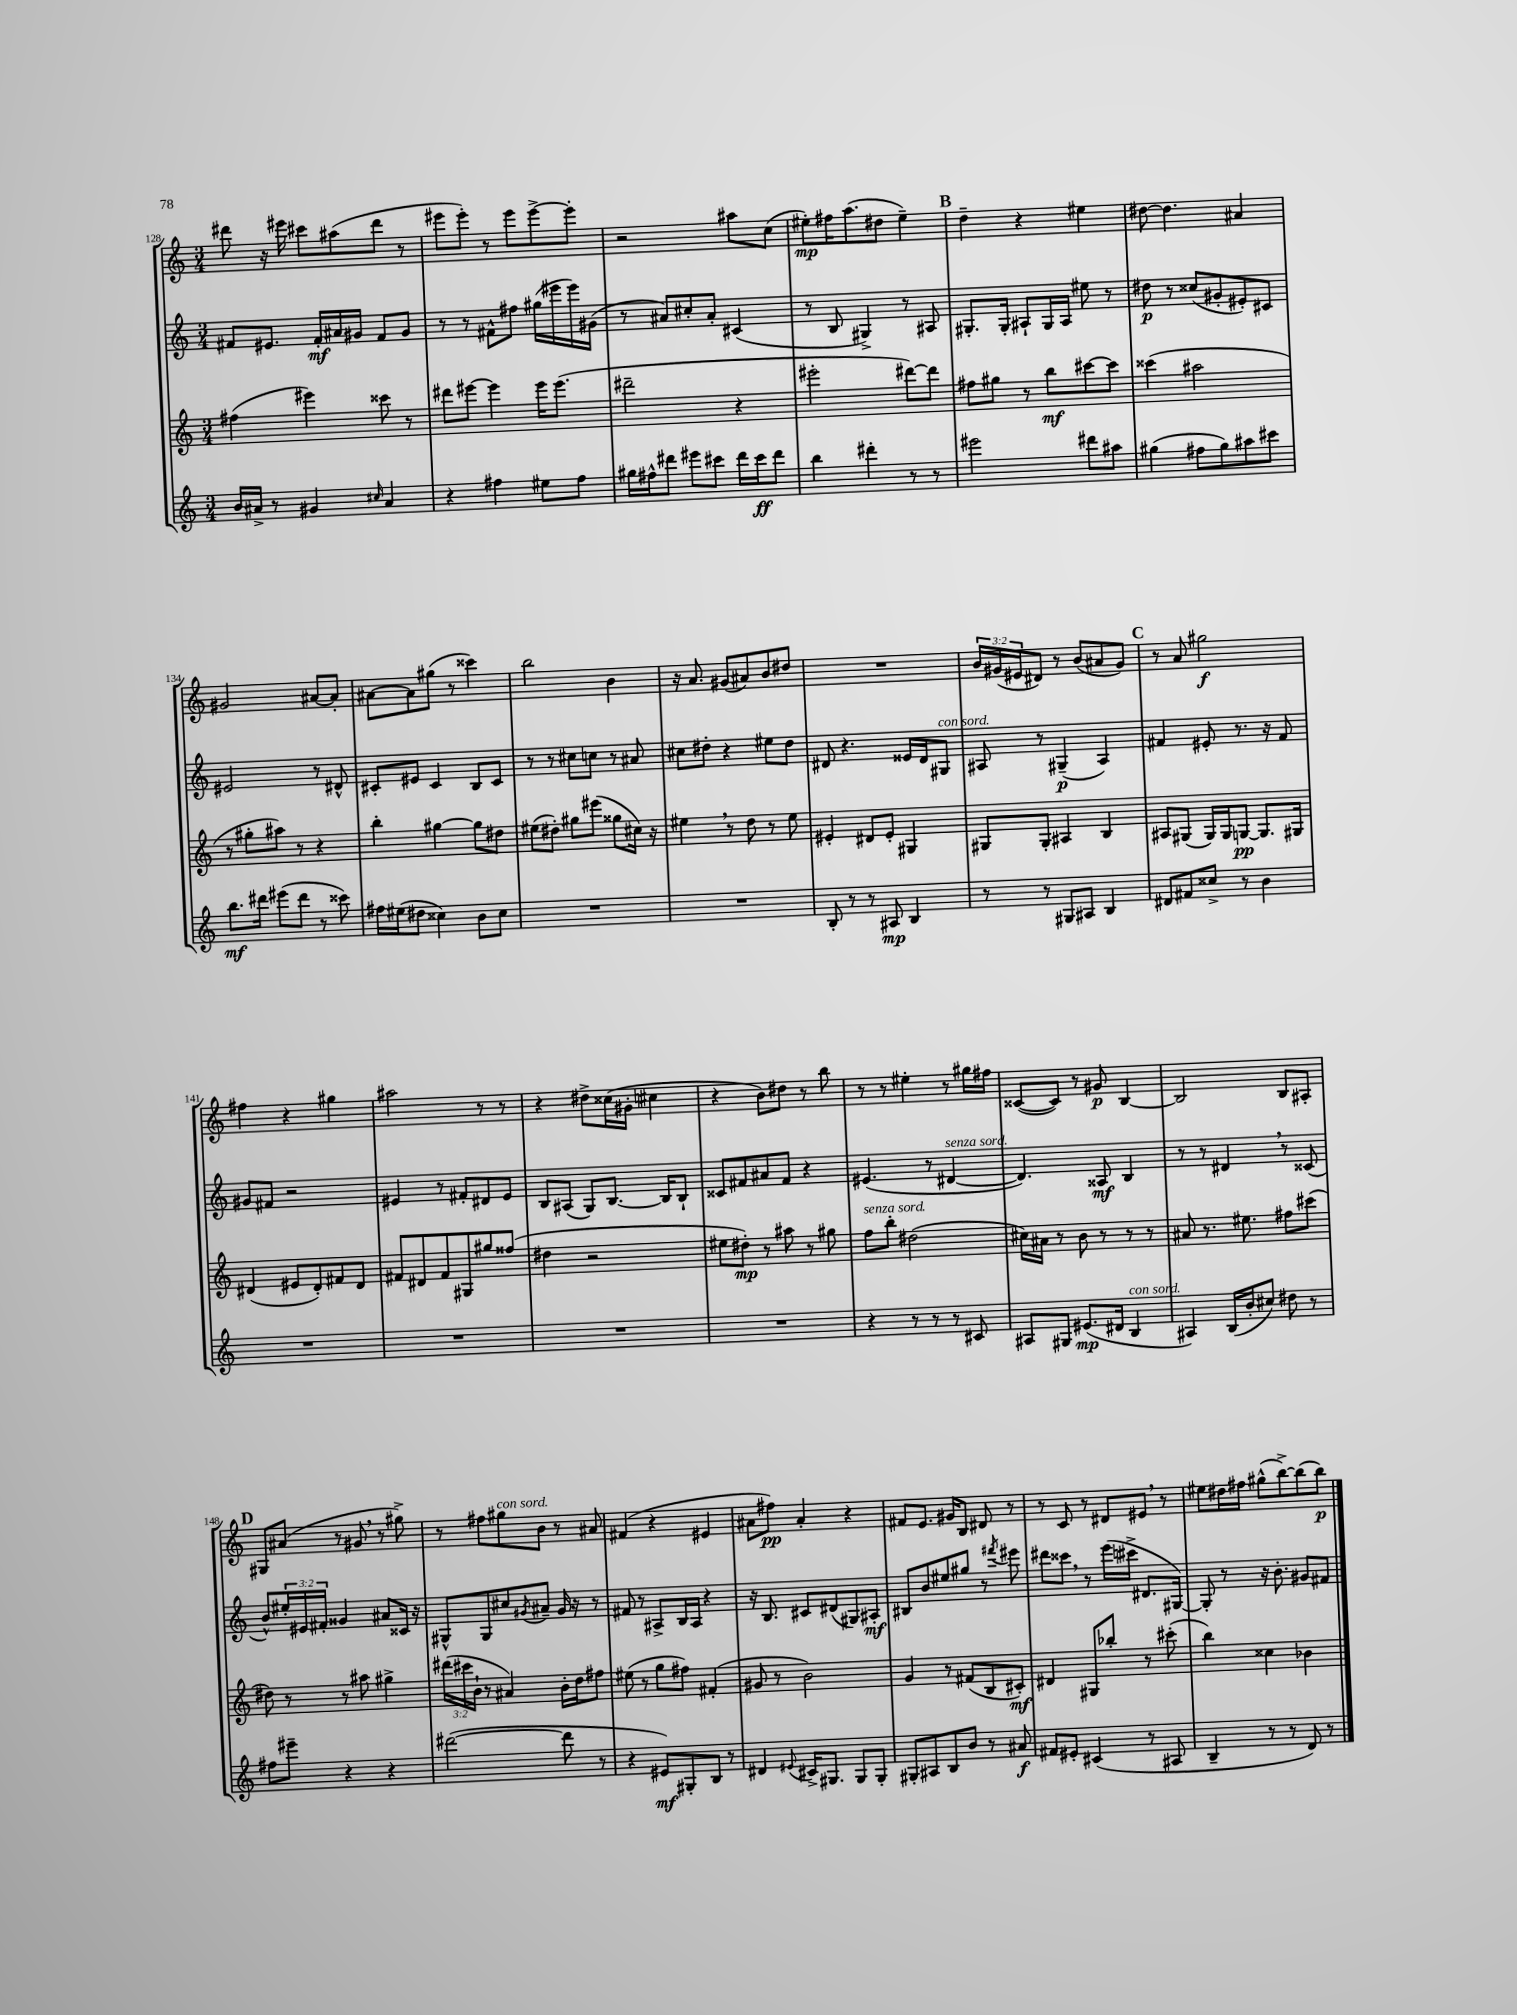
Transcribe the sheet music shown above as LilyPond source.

<<
\new StaffGroup <<
\new Staff = "s0" {
    \clef treble \key c \major \numericTimeSignature \time 3/4 \override Staff.TupletNumber.text = #tuplet-number::calc-fraction-text
    dis'''8 r16 eis'''16 cis'''8 ais''8( dis'''8 r8 |
    eis'''8 eis'''8-.) r8 eis'''8 eis'''8~-> eis'''8-. |
    r2 ais''8 c''8( |
    eis''8-.\mp) fis''16 a''8.( dis''8 eis''4--) |
    \mark \markup { \bold "B" } d''4-- r4 eis''4 |
    dis''8~ dis''4. ais'4 |
    gis'2 ais'8~ ais'8-. |
    ais'8~ ais'8 gis''8( r8 cisis'''4) |
    b''2 b'4 |
    r16 a'8. gis'8( ais'8) b'8 dis''8 |
    R2. |
    \tuplet 3/2 { b'16 gis'16( eis'16 } dis'8) r8 b'8( ais'8 gis'8) |
    \mark \markup { \bold "C" } r8 a'8 gis''2\f |
    fis''4 r4 gis''4 |
    ais''2 r8 r8 |
    r4 dis''8-> cisis''16( gis'16-. cis''4 |
    r4 b'8) dis''8 r8 b''8 |
    r8 r8 eis''4-. r8 gis''16 fis''16 |
    cisis'8~( cisis'8) r8 gis'8\p b4~ |
    b2 b8 ais8-. |
    \mark \markup { \bold "D" } gis8 ais'8( r8 gis'8 \breathe r8 gis''8->) |
    r8 fis''8 gis''8^\markup { \italic "con sord." } b'8 r8 ais'8 |
    fis'4( r4 eis'4 |
    ais'8 fis''8\pp) ais'4-. r4 |
    fis'8 e'8. gis'16 b8 dis'8 r8 |
    r8 c'8 r8 dis'8 eis'8 \breathe r8 |
    eis''8 dis''16 fis''16 gis''8-^( b''8~->) b''8( b''8\p) \bar "|." |
}
\new Staff = "s1" {
    \clef treble \key c \major \numericTimeSignature \time 3/4 \override Staff.TupletNumber.text = #tuplet-number::calc-fraction-text
    fis'8 eis'8. fis'16-.\mf ais'16 gis'16 fis'8 gis'8 |
    r8 r8 fis'8-^ fis''8 gis''16( eis'''16 eis'''16) gis'16( |
    r8 ais'8) cis''8-. ais'8-. cis'4( |
    r8 b8 gis4->) r8 ais8 |
    \mark \markup { \bold "B" } gis8.-. gis16-. ais8-! gis16 ais16 eis''8 r8 |
    dis''8\p r8 cisis''8( gis'8-. eis'8-.) cis'8 |
    eis'2 r8 dis'8-^ |
    cis'8-. eis'8 cis'4 b8 cis'8 |
    r8 r8 cis''8 c''8 r8 ais'8 |
    cis''8 dis''8-. r4 eis''8 dis''8 |
    dis'8 r4. eisis'16 dis'16 gis8^\markup { \italic "con sord." } |
    ais8 r8 gis4--\p( ais4) |
    \mark \markup { \bold "C" } fis'4 eis'8-. r8. r16 fis'8 |
    gis'8 fis'8 r2 |
    eis'4 r8 fis'8-. dis'8 eis'8 |
    b8 ais8( g8) b8.~ b16 b8-! |
    cisis'8 fis'8 ais'8 fis'8 r4 |
    eis'4.( r8 dis'4~^\markup { \italic "senza sord." } |
    dis'4.) aisis8\mf b4 |
    r8 r8 dis'4 \breathe r8 cisis'8( |
    \mark \markup { \bold "D" } b'8-^) \tuplet 3/2 { eis''16-. eis'16 fis'16-. } gisis'4 ais'8 cisis'16 r16 |
    gis8-^ gis8 cis''8 \acciaccatura { gis'8 } ais'8-- gis'16 r16 r8 |
    fis'8 r8 ais8-> b16 ais16 r4 |
    r16 b8. cis'8 dis'8( gis8) ais8-.\mf |
    bis8 b'8 eis''8 gis''8 r8 \acciaccatura { fis'''8 } eis'''8 |
    dis'''8 cisis'''8 \breathe r8 e'''16( cis'''16-> dis'8. gis16~) |
    gis8-. r8 r16 b'8.-. gis'8 fis'8 \bar "|." |
}
\new Staff = "s2" {
    \clef treble \key c \major \numericTimeSignature \time 3/4 \override Staff.TupletNumber.text = #tuplet-number::calc-fraction-text
    fis''4( eis'''4) cisis'''8 r8 |
    dis'''8 eis'''8~ eis'''4 eis'''16 eis'''8.( |
    dis'''2-- r4 |
    eis'''2-. dis'''8~) dis'''8 |
    \mark \markup { \bold "B" } fis''8 gis''8 r8 b''8\mf cis'''8~ cis'''8 |
    cisis'''4( ais''2 |
    r8 gis''8-. ais''8) r8 r4 |
    b''4-. gis''4~ gis''8 dis''8 |
    eis''8( dis''8-.) gis''8 eis'''8( gisis''8 cis''16) r16 |
    eis''4 \breathe r8 d''8 r8 eis''8 |
    eis'4-. dis'8 eis'8-. gis4 |
    gis8 gis8-. ais4 b4 |
    \mark \markup { \bold "C" } ais8 gis8( gis16) gis16 g8~\pp g8. gis16 |
    dis'4( eis'8 dis'8-.) fis'8 dis'8 |
    fis'8 dis'8 fis'8 gis8 gis''8 fisis''8( |
    dis''4 r2 |
    eis''8 dis''8-.\mp) r8 ais''8 r8 gis''8 |
    f''8^\markup { \italic "senza sord." } b''8-. dis''2( |
    cis''16) ais'16 r8 b'8 r8 r8 r8 |
    ais'8 r8. eis''8. fis''8 cis'''8( |
    \mark \markup { \bold "D" } dis''8) r8 r8 ais''8 gis''4-> |
    \tuplet 3/2 { dis'''16( cis'''16 b'16-! } r8 ais'4) b'16-. d''16 fis''8 |
    eis''8( r8 g''8 fis''8) fis'4-.( |
    gis'8 r8 b'2) |
    g'4 r8 fis'8( b8 cis'8-.\mf) |
    dis'4 gis8 bes''8-. r8 cis'''8-.( |
    b''4) cisis''4 bes'4 \bar "|." |
}
\new Staff = "s3" {
    \clef treble \key c \major \numericTimeSignature \time 3/4
    b'16 ais'16-> r8 gis'4 \grace { cis''16 } ais'4 |
    r4 fis''4 eis''8 fis''8 |
    gis''16 fis''16-^ dis'''8 eis'''8 cis'''8 dis'''16 cis'''16\ff dis'''8 |
    b''4 dis'''4-. r8 r8 |
    \mark \markup { \bold "B" } eis'''2 dis'''8 ais''8 |
    gis''4( fis''8 gis''8) ais''8 cis'''8 |
    b''8.\mf dis'''16 eis'''8( dis'''8 r8 cisis'''8) |
    fis''16 eis''16( dis''8 cisis''4) b'8 cisis''8 |
    R2. |
    R2. |
    b8-. r8 r8 ais8\mp b4 |
    r8 r8 gis8 ais8 b4 |
    \mark \markup { \bold "C" } dis'8 fis'8 cisis''8-> r8 b'4 |
    R2. |
    R2. |
    R2. |
    R2. |
    r4 r8 r8 r8 cis'8 |
    ais8 gis8 eis'8.\mp( dis'16 b4^\markup { \italic "con sord." } |
    ais4) b16( b'16-. cis''8) dis''8 r8 |
    \mark \markup { \bold "D" } fis''8 eis'''8-- r4 r4 |
    dis'''2~( dis'''8 r8 |
    r4 eis'8\mf) gis8-. b8 r8 |
    dis'4 \appoggiatura { eis'8 } cis'16-> gis8. gis8 gis8-. |
    gis8-. ais8 b8 b'8 r8 ais'8\f |
    fis'8 eis'8-. cis'4( r8 ais8 |
    b4-- r8 r8 d'8) r8 \bar "|." |
}
>>
>>
\layout { \context { \Score currentBarNumber = #128 } }
